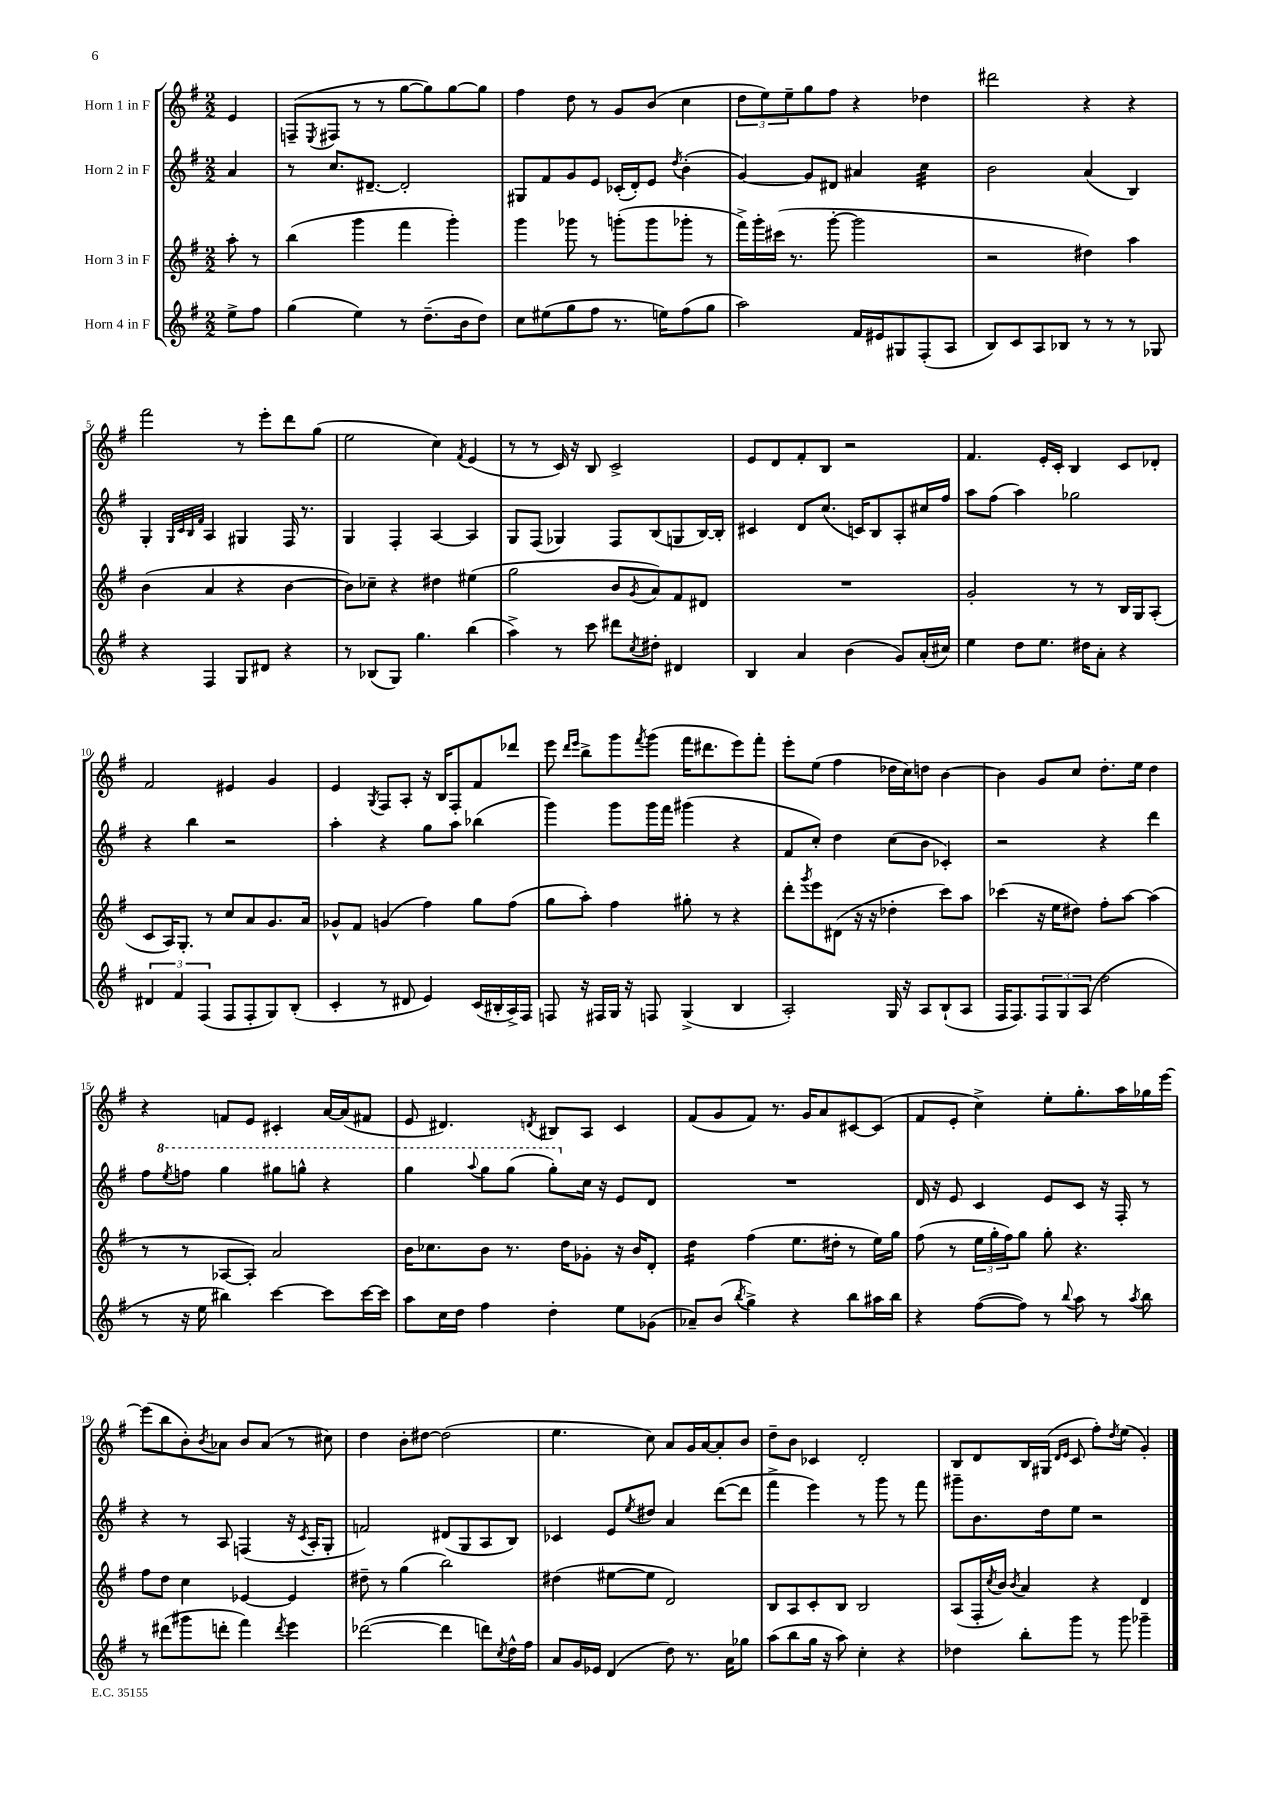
<<
\new StaffGroup <<
\new Staff = "s0" \with { instrumentName = "Horn 1 in F" } {
    \clef treble \key g \major \numericTimeSignature \time 2/2 \partial 4
    e'4 |
    f8--( \acciaccatura { e8 } fis8 r8 r8 g''8~ g''8) g''8~ g''8 |
    fis''4 d''8 r8 g'8 b'8( c''4 |
    \tuplet 3/2 { d''8 e''8) e''8-- } g''8 fis''8 r4 des''4 |
    dis'''2 r4 r4 |
    fis'''2 r8 e'''8-. d'''8 g''8( |
    e''2 c''4) \acciaccatura { fis'8 } e'4( |
    r8 r8 c'16) r16 b8 c'2-> |
    e'8 d'8 fis'8-. b8 r2 |
    fis'4. e'16-. c'16-. b4 c'8 des'8-. |
    fis'2 eis'4 g'4 |
    e'4 \acciaccatura { g8 } fis8 a8-. r16 b16 fis8-. fis'8 des'''8 |
    e'''8 \grace { d'''16 e'''16 } b''8-> g'''8 \acciaccatura { fis'''8 } g'''8( fis'''16 dis'''8. e'''8) fis'''8-. |
    e'''8-. e''8( fis''4 des''16 c''16) d''8 b'4~ |
    b'4 g'8 c''8 d''8.-. e''16 d''4 |
    r4 f'8 e'8 cis'4-. a'16~ a'16( fis'8 |
    e'8 dis'4.) \acciaccatura { d'8 } bis8 a8 c'4 |
    fis'8( g'8 fis'8) r8. g'16 a'8 cis'8~ cis'8( |
    fis'8 e'8-. c''4->) e''8-. g''8.-. a''16 ges''16 e'''16~ |
    e'''8( b''8 b'8-.) \acciaccatura { b'8 } aes'8 b'8 aes'8( r8 cis''8) |
    d''4 b'8-. dis''8~ dis''2( |
    e''4. c''8) a'8 g'16 a'16~ a'8-. b'8 |
    d''8-- b'8 ces'4 d'2-. |
    b8 d'8 b16 gis16( \grace { d'16 e'16 } c'8 fis''8-.) \acciaccatura { d''8 } e''8( g'4-.) \bar "|." |
}
\new Staff = "s1" \with { instrumentName = "Horn 2 in F" } {
    \clef treble \key g \major \numericTimeSignature \time 2/2 \partial 4
    a'4 |
    r8 c''8. dis'8.~-- dis'2-. |
    gis8 fis'8 g'8 e'8 ces'16-.( d'16-.) e'8 \acciaccatura { d''8 } b'4-.( |
    g'4~) g'8 dis'8 ais'4 c''4:32 |
    b'2 a'4( b4) |
    g4-. \grace { g32 c'32 b32 fis'32 } a4 gis4 fis16 r8. |
    g4 fis4-. a4~ a4 |
    g8 fis8( ges4) fis8 b8( g8 b16~) b16-. |
    cis'4 d'8 c''8.( c'16) b8 a8-. cis''16 fis''16 |
    a''8 fis''8( a''4) ges''2 |
    r4 b''4 r2 |
    a''4-. r4 g''8 a''8 bes''4( |
    g'''4) g'''8 g'''16 fis'''16 gis'''4( r4 |
    fis'8 c''8-.) d''4 c''8( b'8 ces'4-.) |
    r2 r4 d'''4 |
    fis''8 \ottava #1 \acciaccatura { e'''8 } f'''8 g'''4 gis'''8 g'''8-^ r4 |
    g'''4 \appoggiatura { a'''8 } g'''8 g'''8( g'''8-.) \ottava #0 c''16 r16 e'8 d'8 |
    R1 |
    d'16 r16 e'8 c'4 e'8 c'8 r16 fis16-. r8 |
    r4 r8 a8 f4( r16 \acciaccatura { c'8 } a16-. g8-. |
    f'2) dis'8( g8 a8 b8) |
    ces'4 e'8 \acciaccatura { e''8 } dis''8 a'4 d'''8~( d'''8 |
    fis'''4-> e'''4) r8 g'''8 r8 fis'''8 |
    gis'''8-- b'8. d''16 e''8 r2 \bar "|." |
}
\new Staff = "s2" \with { instrumentName = "Horn 3 in F" } {
    \clef treble \key g \major \numericTimeSignature \time 2/2 \partial 4
    a''8-. r8 |
    b''4( g'''4 fis'''4 g'''4-.) |
    g'''4 ges'''8 r8 g'''8-.( g'''8 ges'''8-. r8 |
    fis'''16->) g'''16-. cis'''16( r8. g'''8~-. g'''2 |
    r2 dis''4) a''4 |
    b'4( a'4 r4 b'4~ |
    b'8) ces''8-- r4 dis''4 eis''4( |
    g''2 b'8 \acciaccatura { g'8 } a'8) fis'8 dis'8 |
    R1 |
    g'2-. r8 r8 b16 g16 a8-.( |
    c'8 a16) g8.-. r8 c''8 a'8 g'8. a'16 |
    ges'8-^ fis'8 g'4( fis''4) g''8 fis''8( |
    g''8 a''8-.) fis''4 gis''8-. r8 r4 |
    d'''8-. \acciaccatura { g'''8 } e'''8 dis'8( r16 r16 des''4-. c'''8) a''8 |
    ces'''4( r16 e''16 dis''8) fis''8-. a''8~ a''4( |
    r8 r8 aes8~ aes8-.) a'2 |
    b'16 ces''8. b'8 r8. d''16 ges'8-. r16 b'16 d'8-. |
    d''4:16 fis''4( e''8. dis''16-. r8 e''16) g''16 |
    fis''8( r8 \tuplet 3/2 { e''16 g''16-. fis''16) } g''8 g''8-. r4. |
    fis''8 d''8 c''4 ees'4~ ees'4 |
    dis''8-- r8 g''4( b''2) |
    dis''4( eis''8~ eis''8 d'2) |
    b8 a8 c'8-. b8 b2 |
    a8( fis16-. \acciaccatura { c''8 } b'16) \acciaccatura { b'8 } a'4 r4 d'4 \bar "|." |
}
\new Staff = "s3" \with { instrumentName = "Horn 4 in F" } {
    \clef treble \key g \major \numericTimeSignature \time 2/2 \partial 4
    e''8-> fis''8 |
    g''4( e''4) r8 d''8.--( b'16 d''8) |
    c''8 eis''8( g''8 fis''8 r8. e''16) fis''8( g''8 |
    a''2) fis'16 eis'16 gis8 fis8-.( a8 |
    b8) c'8 a8 bes8 r8 r8 r8 ges8 |
    r4 fis4 g8 dis'8 r4 |
    r8 bes8( g8) g''4. b''4( |
    a''4->) r8 c'''8 dis'''8 \acciaccatura { c''8 } dis''8-. dis'4 |
    b4 a'4 b'4( g'8) a'16-.( cis''16) |
    e''4 d''8 e''8. dis''16 a'8-. r4 |
    \tuplet 3/2 { dis'4 fis'4 fis4( } fis8 fis8-. g8) b8-.( |
    c'4-. r8 dis'8 e'4) c'16( bis16-. a16->) fis16 |
    f8 r16 fis16 g16 r16 f8 g4->( b4 |
    a2-.) g16 r16 a8 b8-!( a8 |
    fis16 fis8.) \tuplet 3/2 { fis8 g8 a8( } d''2 |
    r8 r16 e''16 bis''4) c'''4~ c'''8 c'''16~ c'''16 |
    a''8 c''16 d''16 fis''4 d''4-. e''8 ges'8( |
    aes'8--) b'8( \acciaccatura { b''8 } g''4->) r4 b''8 ais''16 b''16 |
    r4 fis''8~( fis''8) r8 \appoggiatura { b''8 } a''8 r8 \acciaccatura { a''8 } b''8 |
    r8 dis'''8( gis'''8 d'''8-. fis'''4) \acciaccatura { d'''8 } e'''4 |
    des'''2~( des'''4 d'''8) \acciaccatura { c''8 } d''16-^ fis''16 |
    a'8 g'16 ees'16 d'4( d''8) r8. a'16 ges''8 |
    a''8( b''8 g''16 r16 a''8) c''4-. r4 |
    des''4 b''8-. g'''8 r8 g'''8 ges'''4-- \bar "|." |
}
>>
>>
